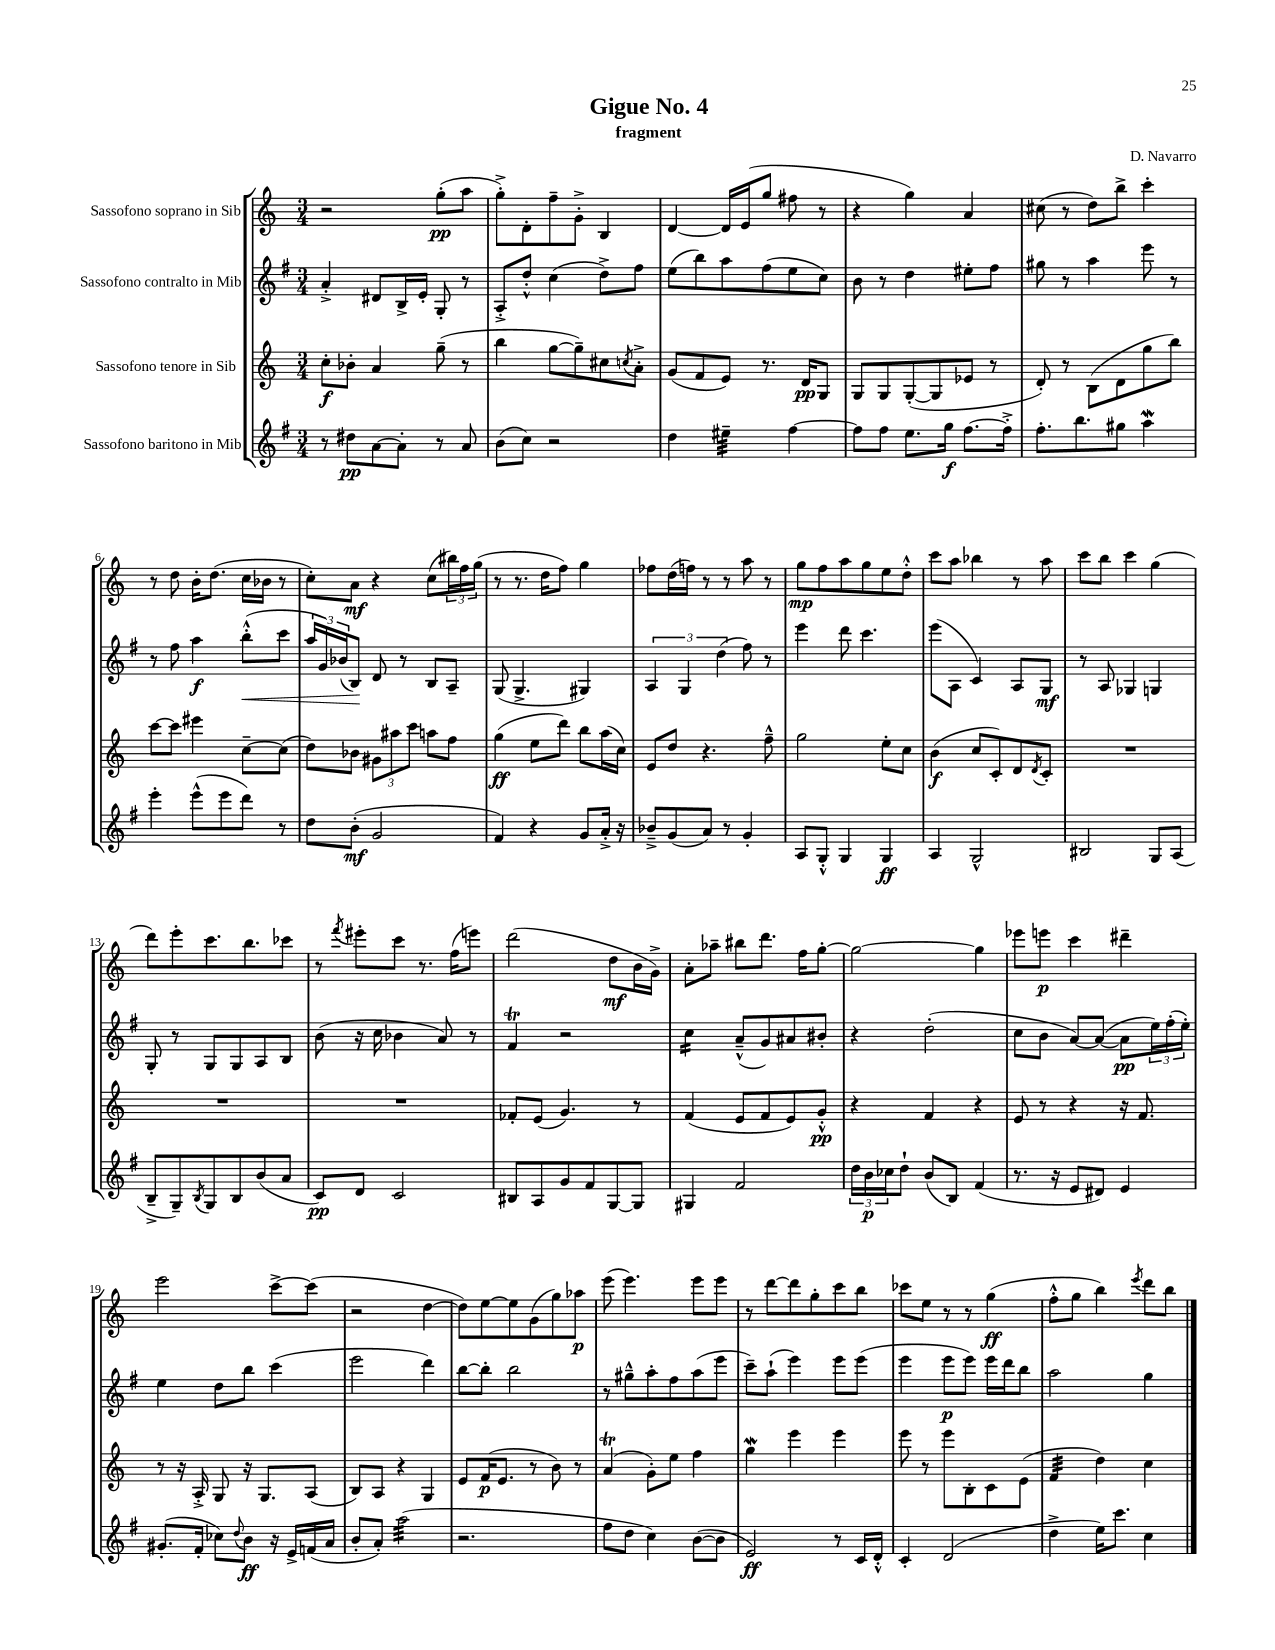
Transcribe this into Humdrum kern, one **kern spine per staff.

**kern	**kern	**kern	**kern
*staff4	*staff3	*staff2	*staff1
*clefG2	*clefG2	*clefG2	*clefG2
*k[f#]	*k[]	*k[f#]	*k[]
*M3/4	*M3/4	*M3/4	*M3/4
8r	8cc'	4a'^	2r
8dd#	8b-'	.	.
[8a	4a	8d#	.
8a']	.	16B^	.
.	.	16e'	.
8r	(8gg~	8G'	(8gg'
8a	8r	8r	8aa
=	=	=	=
(8b	4bb	8A'^	8gg'^)
8cc)	.	8dd'^^	8d'
2r	[8gg	(4cc	8ff~
.	8gg~])	.	8g'^
.	8cc#	8dd^)	4B
.	8qcc	.	.
.	8a'^	8ff#	.
=	=	=	=
4dd	(8g	(8ee	[4d
.	8f	8bb)	.
4ee#~	8e)	8aa	16d]
.	.	.	(16e
.	8.r	(8ff#	8gg
[4ff#	.	8ee	8ff#
.	16d	.	.
.	8G	8cc)	8r
=	=	=	=
8ff#]	8G	8b	4r
8ff#	8G	8r	.
8.ee	([8G'	4dd	4gg)
.	8G]	.	.
16gg	.	.	.
[8.ff#	8e-	8ee#'	4a
.	8r	8ff#	.
16ff#'^]	.	.	.
=	=	=	=
8.ff#'	8d')	8gg#	(8cc#
.	8r	8r	8r
8.bb	.	.	.
.	(8B	4aa	8dd)
8gg#	8d	.	8bb^
4aa	8gg	8eee	4ccc'
.	8bb)	8r	.
=	=	=	=
4eee'	[8ccc	8r	8r
.	8ccc]	8ff#	8dd
(8eee^^	4eee#	4aa	16b'
.	.	.	(8.dd
8eee	.	.	.
8ddd)	[8cc~	(8bb'^^	16cc
.	.	.	16b-
8r	(8cc]	8ccc	8r
=	=	=	=
8dd	8dd)	24aa	8cc')
.	.	24g)	.
.	.	(24b-	.
(8b'	8b-	8B)	8a
2g	12g#	8d	4r
.	12aa#	.	.
.	.	8r	.
.	12ccc	.	.
.	8aa	8B	(8cc
.	8ff	8A~	24bb#)
.	.	.	24ff
.	.	.	(24gg
=	=	=	=
4f#)	(4gg	(8G	8r
.	.	4.G^	8.r
4r	8ee	.	.
.	.	.	16dd
.	8ddd)	.	8ff)
8g	8bb	4G#)	4gg
16a'^	(16aa	.	.
16r	16cc)	.	.
=	=	=	=
8b-~^	8e	6A	8ff-
(8g	8dd	.	(16dd
.	.	6G	.
.	.	.	16ff)
8a)	4.r	.	8r
.	.	(6dd	.
8r	.	.	8r
4g'	.	8ff#)	8aa
.	8ff~^^	8r	8r
=	=	=	=
8A	2gg	4eee	8gg
8G'^^	.	.	8ff
4G	.	8ddd	8aa
.	.	4.ccc	8gg
4G	8ee'	.	8ee
.	8cc	.	8dd'^^
=	=	=	=
4A	(4b	(8eee	8ccc
.	.	8A	8aa
2G^^	8cc	4c)	4bb-
.	8c')	.	.
.	8d	8A	8r
.	8qd	.	.
.	8c'	8G	8aa
=	=	=	=
2B#	2.r	8r	8ccc
.	.	8A	8bb
.	.	4G-	4ccc
8G	.	4G	(4gg
(8A	.	.	.
=	=	=	=
8B~^	2.r	8G'	8ddd)
8G~)	.	8r	8eee'
8qB	.	.	.
8G	.	8G	8.ccc
8B	.	8G	.
.	.	.	8.bb
(8b	.	8A	.
8a	.	8B	8ccc-
=	=	=	=
8c)	2.r	(8b	8r
.	.	.	8qfff
8d	.	16r	8eee#'
.	.	16cc	.
2c	.	4b-	8ccc
.	.	.	8.r
.	.	8a)	.
.	.	.	(16ff
.	.	8r	8eee)
=	=	=	=
8B#	8f-'	4f#	(2ddd
8A	(8e	.	.
8g	4.g)	2r	.
8f#	.	.	.
[8G	.	.	8dd
8G]	8r	.	16b
.	.	.	16g^)
=	=	=	=
4G#	(4f	4cc	8a'
.	.	.	8aa-~
2f#	8e	(8a~^^	8bb#
.	8f	8g)	8.ddd
.	8e)	8a#	.
.	.	.	16ff
.	8g'^^	8b#'	[8gg'
=	=	=	=
24dd	4r	4r	2gg_
24b	.	.	.
24cc-	.	.	.
8dd`	.	.	.
(8b	4f	(2dd'	.
8B)	.	.	.
(4f#	4r	.	4gg]
=	=	=	=
8.r	8e	8cc	8eee-
.	8r	8b	8eee
16r	.	.	.
8e	4r	[8a)	4ccc
8d#)	.	(8a_	.
4e	16r	8a]	4ddd#~
.	8.f	.	.
.	.	24ee)	.
.	.	(24ff#'	.
.	.	24ee')	.
=	=	=	=
(8.g#'	8r	4ee	2eee
.	16r	.	.
16f#'	16A'^	.	.
8cc-)	8G	8dd	.
8qqdd	.	.	.
8b	16r	8bb	.
.	8.G	.	.
16r	.	(4ccc	[8ccc^
16e^	.	.	.
(16f	(8A	.	(8ccc]
16a	.	.	.
=	=	=	=
8b'	8B)	2eee	2r
8a')	8A	.	.
(2aa	4r	.	.
.	4G	4ddd)	[4dd
=	=	=	=
2.r	8e	[8bb	8dd])
.	(16f	8bb']	[8ee
.	8.e	.	.
.	.	2bb	8ee]
.	8r	.	(8g
.	8b)	.	8gg)
.	8r	.	8aa-
=	=	=	=
8ff#	(4a	8r	(8eee
8dd	.	8gg#~^^	4.eee)
4cc)	8g')	8aa'	.
.	8ee	8ff#	.
([8b	4ff	(8aa	8eee
8b]	.	8eee	8eee
=	=	=	=
2e)	4gg	8ccc~)	8r
.	.	(8aa`	[8ddd
.	4eee	4eee)	8ddd]
.	.	.	8gg'
8r	4eee	8eee	8ccc
16c	.	(8eee	8bb
16d'^^	.	.	.
=	=	=	=
4c'	8eee	4eee	8ccc-
.	8r	.	8ee
(2d	8eee	8eee	8r
.	8B'	8eee)	8r
.	8c	16eee	(4gg
.	.	16ddd	.
.	(8e	8bb	.
=	=	=	=
4dd^	4f	2aa	8ff'^^
.	.	.	8gg
16ee)	4dd)	.	4bb)
8.ccc	.	.	.
.	.	.	8qeee
4cc	4cc	4gg	8ddd
.	.	.	8bb
==	==	==	==
*-	*-	*-	*-
